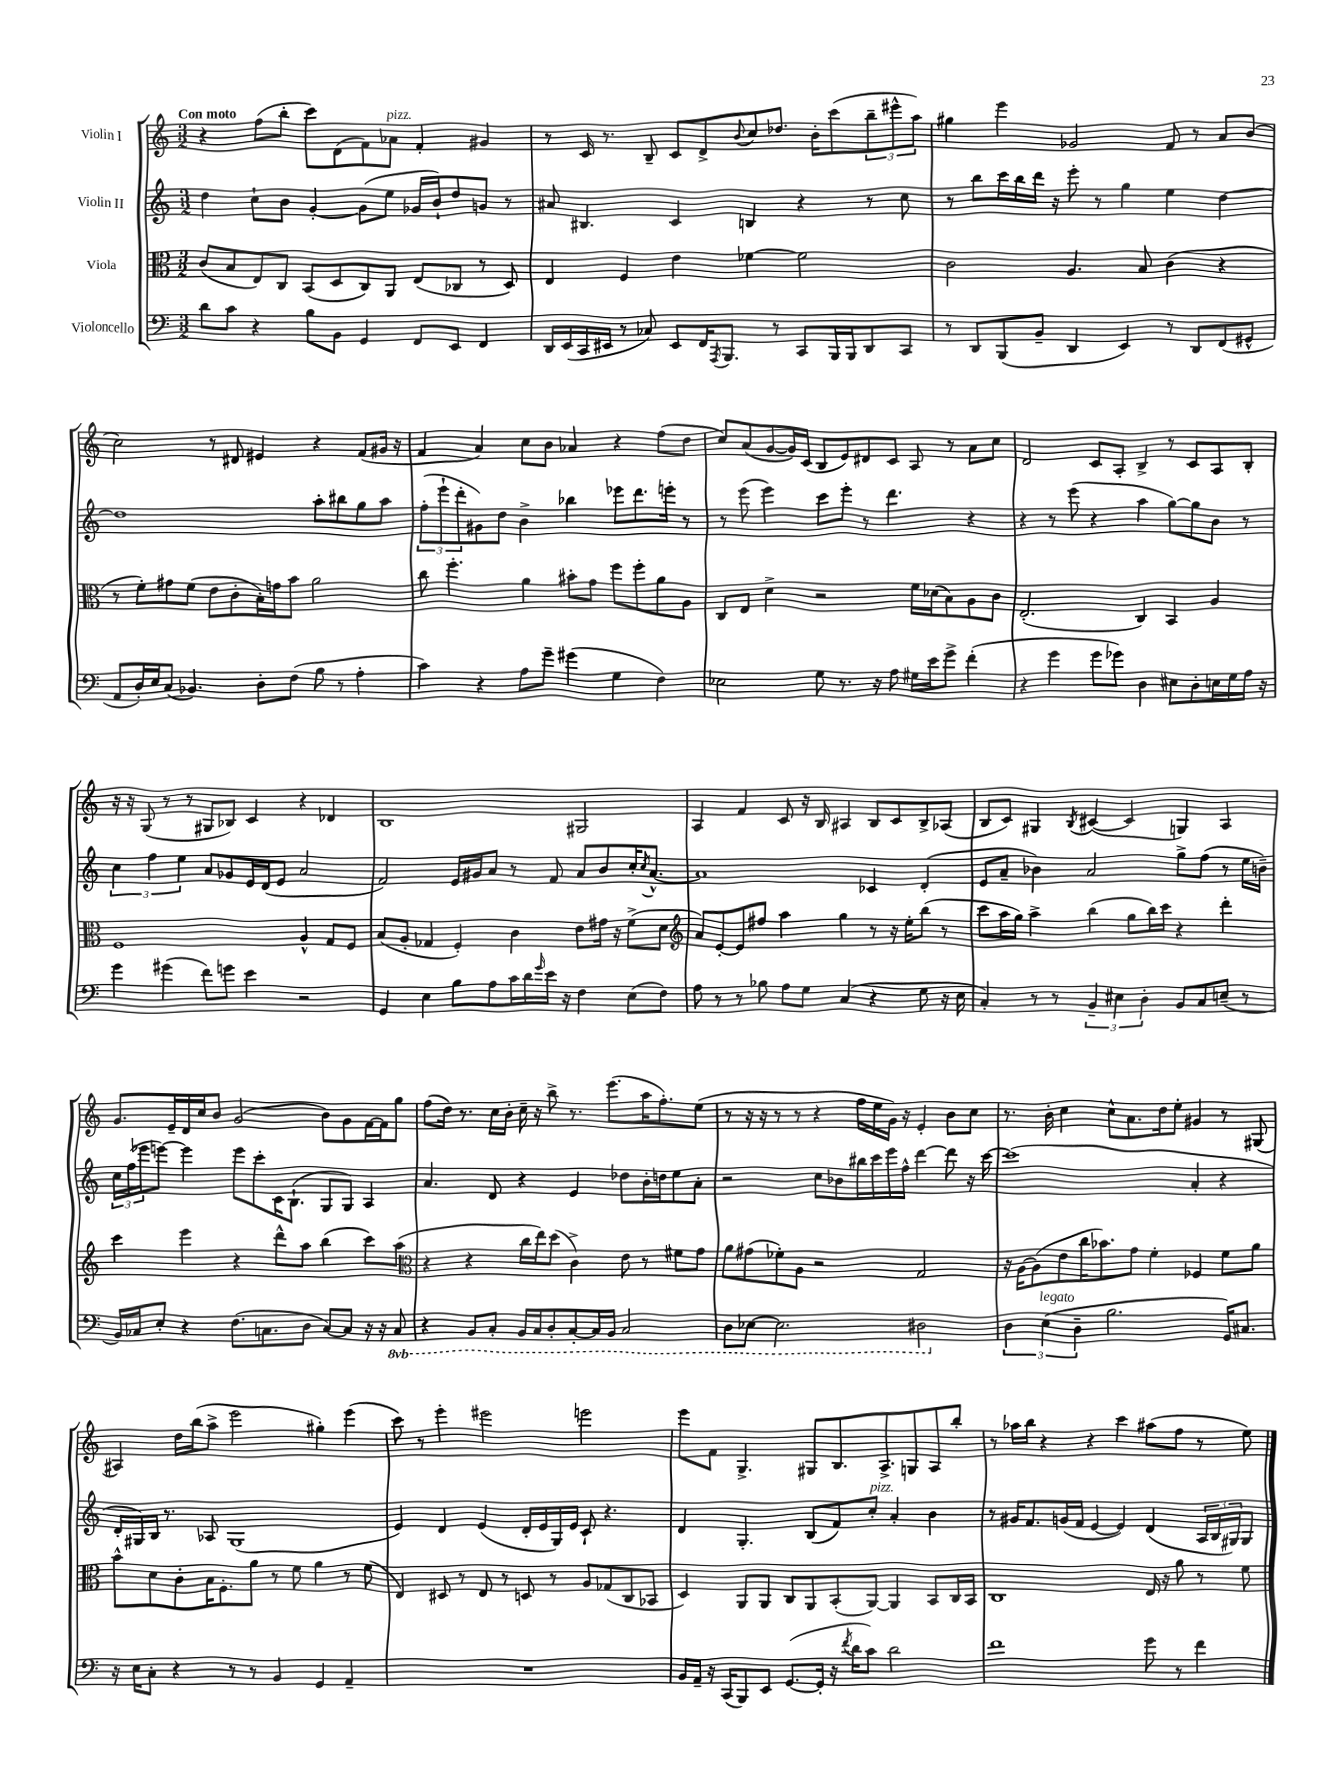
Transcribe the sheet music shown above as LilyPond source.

<<
\new StaffGroup <<
\new Staff = "s0" \with { instrumentName = "Violin I" } {
    \clef treble \key c \major \numericTimeSignature \time 3/2 \tempo "Con moto"
    r4 f''8( b''8-. c'''8) d'8( f'8) aes'8^\markup { \italic "pizz." } f'4-. gis'4 |
    r8 c'16 r8. b8-- c'8 d'8-> \appoggiatura { b'8 } c''8 des''8. b'16-. c'''8( \tuplet 3/2 { b''8-- eis'''8-^ a''8) } |
    gis''4 e'''4 ges'2 f'8 r8 a'8 b'8( |
    c''2) r8 dis'8 eis'4 r4 f'8( gis'16 r16 |
    f'4 a'4) c''8 b'8 aes'4 r4 f''8( d''8 |
    c''8) a'8( g'8~ g'16) c'16( b8 e'8) dis'8 c'8 a8 r8 a'8 c''8 |
    d'2 c'8 a8-. b4-> r8 c'8 a8 b8-. |
    r16 r16 g8( r8 r8 gis8 bes8) c'4 r4 des'4 |
    b1 gis2 |
    a4 f'4 c'8 r16 b16 ais4 b8 c'8 b8-> aes8( |
    b8 c'8) gis4 \acciaccatura { b8 } cis'4~( cis'4 g4) a4 |
    g'8. e'16-- d'16 c''16 b'8 g'2( b'8) g'8 f'16~ f'16 g''8 |
    f''8( d''16) r8. c''16 b'16-. c''16-- r16 b''8-> r8. e'''8.( a''16 f''8.-.) e''8( |
    r8 r16 r16 r8 r8 r4 f''16 e''16 g'16) r16 e'4-. b'8 c''8 |
    r8. b'16-. c''4 c''8-^ a'8. d''16 e''8-. gis'4 r8 gis8( |
    ais4) d''16 b''16( a''8-> e'''2 gis''4-.) e'''4( |
    c'''8) r8 e'''4-. eis'''2 e'''2 |
    e'''8 f'8 g4.-> gis8 b8. a8.-> g8 a8 b''8-. |
    r8 aes''16 b''16 r4 r4 c'''4 ais''8( f''8 r8 e''8) \bar "|." |
}
\new Staff = "s1" \with { instrumentName = "Violin II" } {
    \clef treble \key c \major \numericTimeSignature \time 3/2
    d''4 c''8-! b'8 g'4~-. g'8( e''8 ges'16 b'16-!) d''8 g'8 r8 |
    ais'8 bis4. c'4 b4 r4 r8 c''8 |
    r8 b''8 c'''16 b''16 d'''16 r16 e'''8-. r8 g''4 e''4 d''4~ |
    d''1 a''8-. bis''8 g''8 a''8 |
    \tuplet 3/2 { f''8-.( e'''8-! d'''8-. } gis'8) d''8 b'4-> bes''4 ees'''8 d'''8. e'''16-. r8 |
    r8 e'''8( e'''4) c'''8 e'''8-. r8 d'''4. r4 |
    r4 r8 e'''8( r4 a''4 g''8~) g''8 b'8 r8 |
    \tuplet 3/2 { c''4 f''4 e''4 } a'8 ges'8 e'16 d'16( e'8 a'2 |
    f'2) e'16 gis'16 a'8 r8 f'8 a'8 b'8 c''16-. \acciaccatura { c''8 } a'8.~-^ |
    a'1 ces'4 d'4-.( |
    e'8 a'8-- bes'4) a'2 g''8-> f''8( r8 e''16 b'16--) |
    \tuplet 3/2 { c''16 f''16( ees'''16 } e'''8~) e'''4 e'''8 c'''8-. c'16 b8.-!( g8 g8) a4 |
    a'4. d'8 r4 e'4 des''8 b'16-. d''16 e''8 a'8-. |
    r2 c''8 bes'8 bis''16 c'''16 e'''16 f''16-^ d'''4~ d'''8 r16 c'''16~ |
    c'''1( a'4-. r4 |
    d'16-. gis16) b16 r8. aes8 gis1( |
    e'4) d'4 e'4( d'16-. e'16 g16) e'16 c'8-! r4. |
    d'4 g4.-. b8( f'8) c''8-.^\markup { \italic "pizz." } a'4-. b'4 |
    r8 gis'16 f'8. g'16( f'16 e'4~ e'4) d'4( \tuplet 3/2 { a16 b16 gis16) } gis8 \bar "|." |
}
\new Staff = "s2" \with { instrumentName = "Viola" } {
    \clef alto \key c \major \numericTimeSignature \time 3/2
    c'8( b8 e8) c8 b,8( d8 c8) a,8 e8( ces8 r8 d8) |
    e4 f4 e'4 fes'4~ fes'2 |
    c'2 a4. b8 c'4( r4 |
    r8 f'8-.) gis'8 f'8( e'8 c'8-. b16-.) g'16 b'8 a'2 |
    c''8 f''4.-. a'4 bis'8-. g'8 f''8 f''8-. a'8 a8 |
    c8 e8 d'4-> r2 f'16 des'16( b8) a8 c'8 |
    e2.-.( c4) b,4 a4 |
    f1 a4-^ g8 f8 |
    b8( a8-. ges4 f4-.) c'4 e'8 gis'16 r16 f'8->( d'8 |
    \clef treble a'8) e'8~-. e'8 fis''8 a''4 g''4 r8 r16 e''16-. b''8( r8 |
    c'''8 a''16 g''16) a''4-> b''4( g''8 b''16) c'''16 r4 d'''4-. |
    c'''4 e'''4 r4 d'''8-^ a''8 b''4( c'''8) a''8( |
    \clef alto r4 r4 c''16 e''16) d''8( c'4->) e'8 r8 fis'8 g'8 |
    a'8 gis'8( fes'8-.) a8 r2 g2 |
    r16 a16~ a8( e'8 c''16 bes'8.) g'8 f'4-. fes4 f'8 a'8 |
    b'8-^ d'8 c'8-. b16 f8.-. a'8 r8 f'8 a'4 r8 f'8( |
    e4) dis8 r8 e8 r8 d8 r8 a8 ges8( c8 bes,8 |
    d4) a,8 a,8 c8 a,8 b,8-.( a,8~) a,4 b,8 c16 b,16 |
    c1 e16 r16 a'8 r8 f'8 \bar "|." |
}
\new Staff = "s3" \with { instrumentName = "Violoncello" } {
    \clef bass \key c \major \numericTimeSignature \time 3/2 \set Staff.ottavationMarkups = #ottavation-simple-ordinals
    d'8 c'8 r4 b8 b,8 g,4 f,8 e,8 f,4 |
    d,16 e,16( c,16 eis,16 r8 ces8) eis,8 f,16 \acciaccatura { a,,8 } b,,8. r8 c,8 b,,16 b,,16 d,8 c,8 |
    r8 d,8 b,,8( b,8-- d,4 e,4) r8 d,8 f,8( gis,8-^ |
    a,8 d16-.) e16 c8( bes,4.) d8-. f8( b8 r8 a4-. |
    c'4) r4 a8 g'8-- gis'4( g4 f4) |
    ees2 g8 r8. r16 a8 gis16 e'16 g'8-> f'4-.( |
    r4 g'4 g'8 ges'8) d4 eis8 d8-. e16 g16 a16 r16 |
    g'4 gis'4( f'8) g'8 e'4 r2 |
    g,4 e4 b8 a8 c'16 d'16 \grace { g'16 } e'16 r16 f4 e8( f8) |
    a8 r8 r8 bes8 a8 g8 c4( r4 g8 r16 e16 |
    c4-.) r8 r8 \tuplet 3/2 { b,4-- eis4 d4-. } b,8 c8 e8--( r8 |
    b,16) ces16 e8-. r4 f8.( c8. d8 c8~) c8 r16 r16 \ottava #-1 c,8 |
    r4 b,,8 c,8-. b,,16 c,16 d,8-. c,8~-. c,16 b,,16 c,2 |
    d,8 ees,8~ ees,2. dis,2 \ottava #0 |
    \tuplet 3/2 { d4 e4^\markup { \italic "legato" }( d4-- } b2. g,16) cis8. |
    r16 e16 c8-. r4 r8 r8 b,4 g,4 a,4-- |
    R1. |
    b,16 a,16-- r16 c,16( b,,8) e,8 g,8.~( g,16-. r16 \acciaccatura { f'8 } d'16 c'8) d'2 |
    f'1 g'8 r8 f'4 \bar "|." |
}
>>
>>
\layout { \context { \Score \remove "Bar_number_engraver" } }
